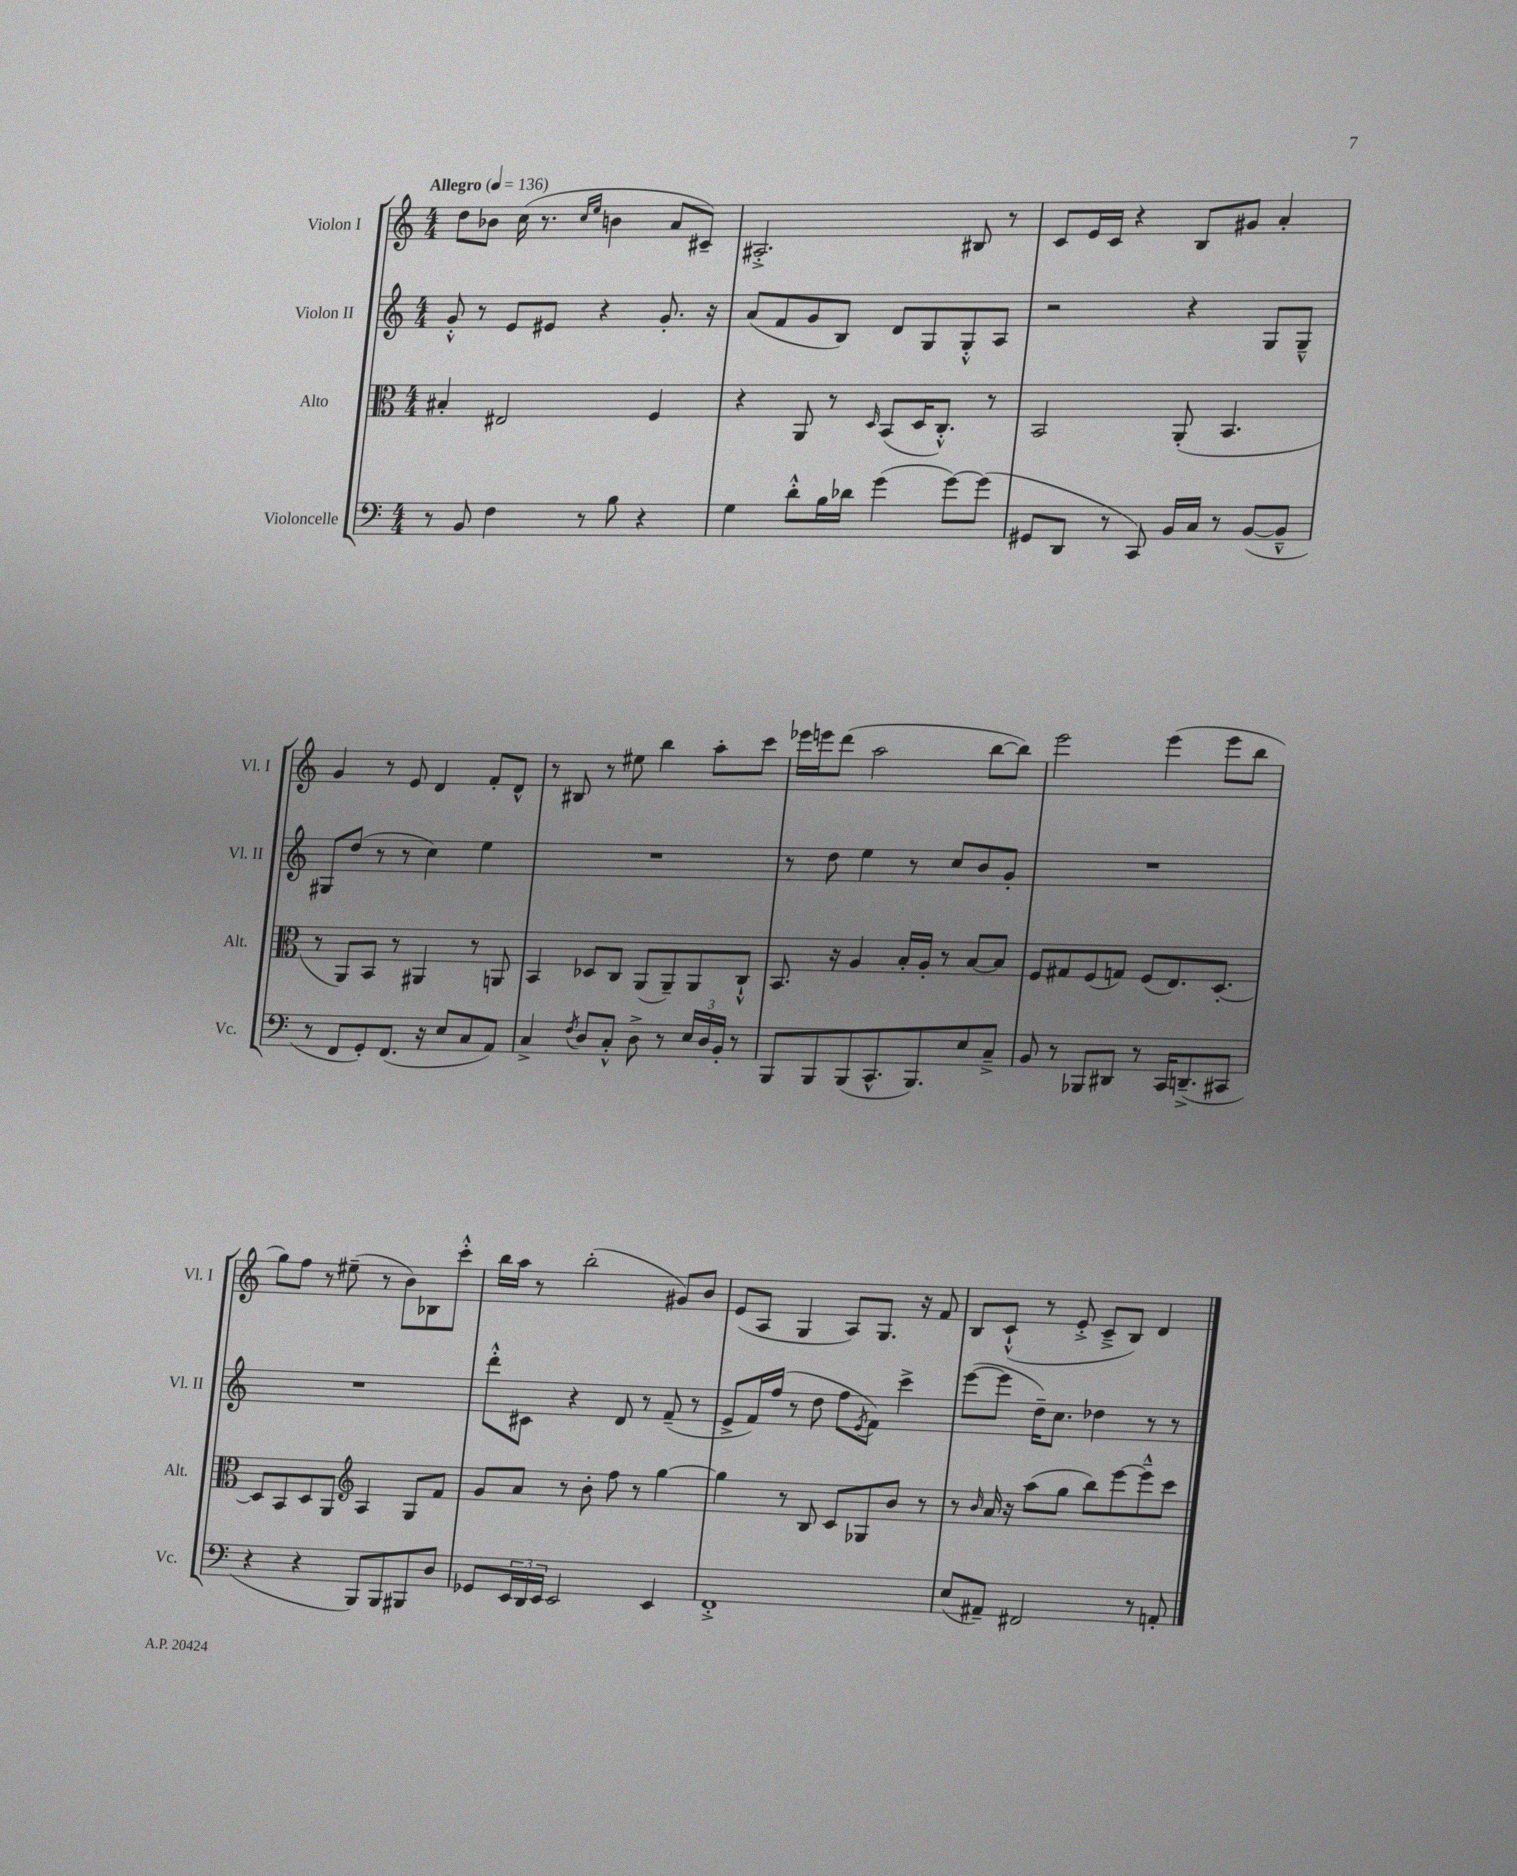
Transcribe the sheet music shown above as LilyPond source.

<<
\new StaffGroup <<
\new Staff = "s0" \with { instrumentName = "Violon I" shortInstrumentName = "Vl. I" } {
    \clef treble \key c \major \numericTimeSignature \time 4/4 \tempo "Allegro" 4 = 136
    d''8 bes'8 c''16( r8. \grace { c''16 e''16 } b'4 a'8 cis'8--) |
    ais2.-.-> bis8 r8 |
    c'8 e'16 c'16 r4 b8 gis'8 a'4-. |
    g'4 r8 e'8 d'4 f'8-. d'8-^ |
    r8 bis8 r8 eis''8 b''4 a''8-. c'''8 |
    ees'''16 e'''16 d'''8( a''2 b''8~ b''8) |
    e'''2 e'''4( e'''8 b''8 |
    g''8) f''8 r8 eis''8--( r8 b'8) bes8 c'''8-.-^ |
    b''16 a''16 r8 b''2-.( gis'8) b'8 |
    e'8( a8 g4 a8) g8. r16 f'8 |
    b8 c'8-!-^( r8 e'8-.-> c'8---> b8) d'4 \bar "|." |
}
\new Staff = "s1" \with { instrumentName = "Violon II" shortInstrumentName = "Vl. II" } {
    \clef treble \key c \major \numericTimeSignature \time 4/4
    g'8-.-^ r8 e'8 eis'8 r4 g'8.-. r16 |
    a'8( f'8 g'8 b8) d'8 g8 g8-.-^ a8 |
    r2 r4 g8 g8---^ |
    gis8 d''8( r8 r8 c''4) e''4 |
    R1 |
    r8 d''8 e''4 r8 c''8 b'8 g'8-. |
    R1 |
    R1 |
    d'''8-.-^ cis'8 r4 d'8 r8 f'8--( r8 |
    e'8-> f'16) f''16( r8 d''8 f''8 \acciaccatura { e'8 } f'8) c'''4-> |
    e'''8~( e'''8 d''16--) c''8. des''4 r8 r8 \bar "|." |
}
\new Staff = "s2" \with { instrumentName = "Alto" shortInstrumentName = "Alt." } {
    \clef alto \key c \major \numericTimeSignature \time 4/4
    bis4-. eis2 f4 |
    r4 a,8 r8 \grace { d16 } b,8( d16 c8.-.-^) r8 |
    b,2 a,8-.( b,4. |
    r8 a,8) b,8 r8 ais,4 r8 a,8 |
    b,4 des8 c8 a,8( a,8--) a,8 c8-!-^ |
    b,8. r16 a4 b16-. a16-. r8 b8~ b8 |
    f8 gis8 f8( g8) f8( e8.) d8.~-. |
    d8 b,8 d8 a,8 \clef treble a4 g8 f'8 |
    g'8 a'8 r8 b'8-. f''8 r8 g''4~ |
    g''4 r8 b8 c'8 ges8 b'8 r8 |
    r8 \grace { b'16 } a'16 r16 a''8( g''8 b''8) e'''8~ e'''8---^ c'''8 \bar "|." |
}
\new Staff = "s3" \with { instrumentName = "Violoncelle" shortInstrumentName = "Vc." } {
    \clef bass \key c \major \numericTimeSignature \time 4/4
    r8 b,8 f4 r8 b8 r4 |
    g4 d'8-.-^ b16 des'16 g'4( g'8~) g'8( |
    gis,8 d,8 r8 c,8) b,16 c16 r8 b,8~( b,8---^ |
    r8 f,8 g,8-.) f,8.( r16 e8 c8 a,8) |
    c4-> \acciaccatura { f8 } d8 c8-.-^ d8-> r8 \tuplet 3/2 { e16 d16 b,16-. } r8 |
    b,,8 b,,8 b,,8( c,8.-^ b,,8.) e8 c8---> |
    b,8 r8 bes,,8 dis,8 r8 c,16 d,8.--->( cis,8 |
    r4 r4 b,,8) b,,8 bis,,8 d8 |
    ges,8 \tuplet 3/2 { e,16 d,16 e,16 } e,2 e,4 |
    f,1-.-> |
    e8( ais,8--) fis,2 r8 a,8-. \bar "|." |
}
>>
>>
\layout { \context { \Score \remove "Bar_number_engraver" } }
